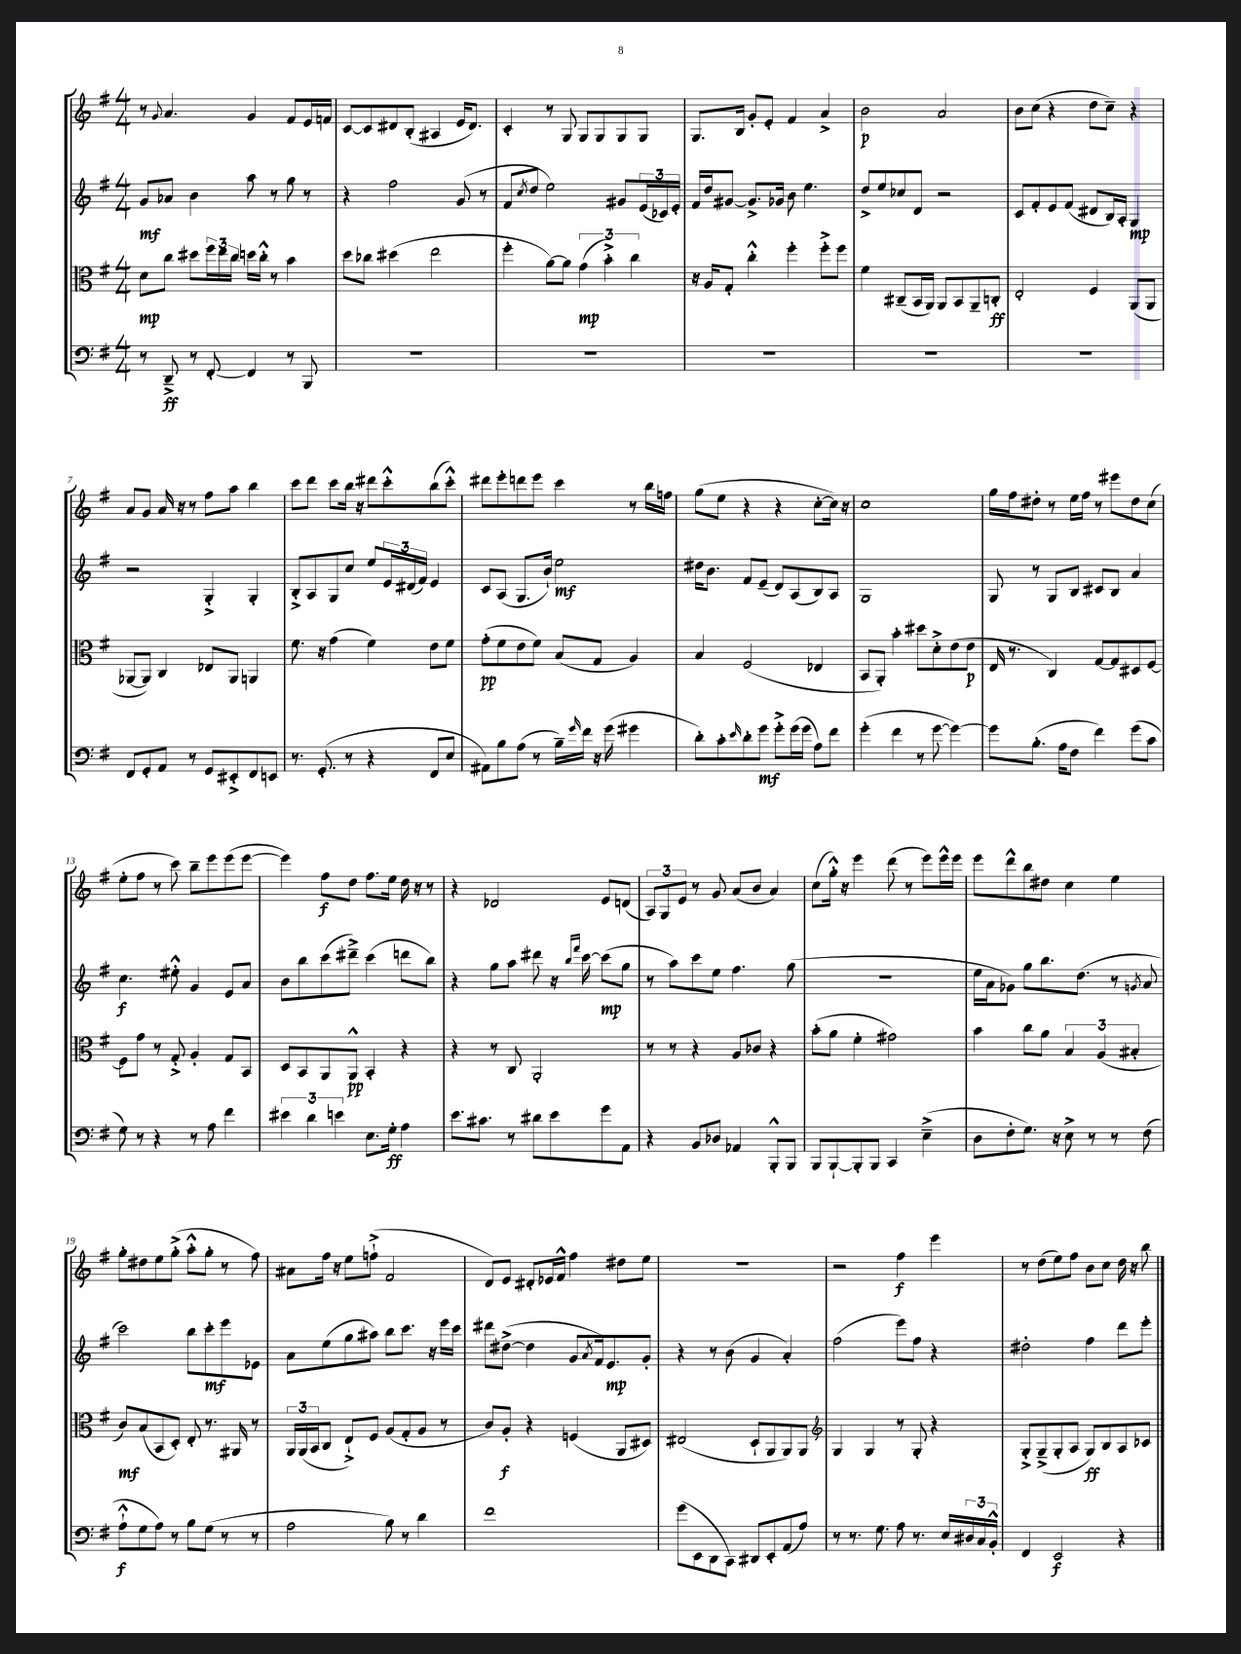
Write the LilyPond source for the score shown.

<<
\new StaffGroup <<
\new Staff = "s0" {
    \clef treble \key g \major \numericTimeSignature \time 4/4
    r8 \appoggiatura { g'8 } a'4. g'4 fis'8 e'16 f'16 |
    c'8~ c'8 dis'8 b8-.( ais4 e'16 dis'8.) |
    c'4-. r8 g8 g8 g8 g8 g8 |
    g8. b16 g'8-. e'8-. fis'4 a'4-> |
    b'2\p a'2 |
    b'8 c''8( r4 d''8 c''8--) r4 |
    a'8 g'8 a'16 r16 r8 fis''8 a''8 b''4 |
    c'''8 d'''8 c'''8 b''16 r16 dis'''8 c'''8-.-^ b''8( c'''8-.-^) |
    dis'''8 e'''8-. d'''8 e'''8 c'''4 r8 b''16 f''16 |
    g''8( e''8 r4 r4 c''8~-. c''16) r16 |
    c''1 |
    g''16 fis''16 dis''8-. r8 e''16 fis''16 r8 eis'''8 dis''8 c''8( |
    e''8-. fis''8 r8 c'''8) b''8-- e'''8 e'''8( e'''8~ |
    e'''4) fis''8\f d''8 fis''8. e''16 d''16 r16 r8 |
    r4 des'2 e'8 d'8( |
    \tuplet 3/2 { a8) g8 e'8 } r8 g'8 a'8( b'8 a'4) |
    c''8( g''16-.-^) r16 e'''4 d'''8( r8 e'''8) e'''16-^ e'''16 |
    e'''8 d'''8-^ b''8 dis''8 c''4 e''4 |
    g''8-. dis''8 e''8 g''8-.->( a''8-.-^ g''8-. r8 fis''8) |
    ais'8 fis''16 r16 e''8 f''8-!->( fis'2 |
    d'8) e'8 dis'8-. ees'16 fis'16-^ fis''4 dis''8 e''8 |
    R1 |
    r2 fis''4\f e'''4 |
    r8 d''8( e''8) fis''8 b'8 c''8 d''16 r16 b''8 \bar "|." |
}
\new Staff = "s1" {
    \clef treble \key g \major \numericTimeSignature \time 4/4
    g'8\mf aes'8 b'4 a''8 r8 g''8 r8 |
    r4 fis''2 g'8( r8 |
    fis'8 \acciaccatura { c''8 } d''8 e''2) gis'8 \tuplet 3/2 { e'16( ces'16) e'16-. } |
    fis'16 d''16 gis'8~ gis'8.-> ges'16 b'8 e''4. |
    d''8-> e''8 ces''8 d'8 r2 |
    c'8 fis'8-. e'8 fis'8( dis'8 b16) a16-. g4\mp |
    r2 g4-.-> g4-. |
    b8-.-> a8 g8 c''8 e''8 \tuplet 3/2 { e'16 dis'16( fis'16) } e'4 |
    c'8 a8( g8. b'16-!) e''2\mf |
    dis''16 b'8. fis'8 e'8--( d'8) a8( b8) a8 |
    g1 |
    g8 r8 g8 b8 cis'8 b8 a'4 |
    c''4.\f eis''8-.-^ g'4 e'8 a'8 |
    b'8 b''8 c'''8( dis'''8--->) c'''4( d'''8 b''8) |
    r4 g''8 a''8 dis'''8 r16 \grace { b''16 fis'''16 } c'''16~ c'''8\mp( g''8 |
    r8 a''8) c'''8 e''8 fis''4. g''8( |
    R1 |
    e''16 a'16 ges'8) g''8 b''8. d''8.( r8 \acciaccatura { g'8 } a'8 |
    c'''2) b''8 c'''8-.\mf e'''8 ees'8 |
    a'8 e''8( g''8 ais''8) b''8 c'''8. r16 e'''16 c'''16 |
    dis'''8 dis''8~->( dis''4 g'8 \acciaccatura { a'8 } fis'16) e'8.\mp g'8-. |
    r4 r8 b'8( g'4 a'4-.) |
    fis''2( e'''8) fis''8 r4 |
    dis''2-. fis''4 d'''8 e'''8-. \bar "|." |
}
\new Staff = "s2" {
    \clef alto \key g \major \numericTimeSignature \time 4/4
    d'8\mp c''8 dis''8 \tuplet 3/2 { fis''16 e''16 c''16 } d''16 c''16-.-^ r8 b'4 |
    d''8 ces''8 dis''4( e''2 |
    fis''4-. a'8~) a'8 \tuplet 3/2 { g'4\mp( b'4-.->) c''4 } |
    r16 a16 g8-. c''4-.-^ fis''4-. fis''8-.-> fis''8 |
    fis'4 cis8--( b,16 a,16) a,8 b,8 a,8-- c8-.\ff |
    e2-. fis4 a,8( a,8 |
    aes,8~ aes,8) c4 ees8 aes,8 a,4 |
    fis'8. r16 g'4( fis'4) e'8 fis'8 |
    g'8-.\pp( fis'8 e'8 fis'8) b8( g8 a4) |
    b4 fis2( ees4 |
    b,8 a,8-.) b'4-. dis''8 d'8-.-> e'8( e'8\p |
    e16 r8. c4) g8~ g8 dis8 fis8~ |
    fis8 g'8 r8 g8-.-> a4-. g8 b,8 |
    d8 b,8 a,8 a,8-^\pp b,4-. r4 |
    r4 r8 c8 a,2-. |
    r8 r8 r4 a8 ces'8 r4 |
    b'8-.( a'8 fis'4-. gis'2) |
    b'4 c''8 a'8 \tuplet 3/2 { b4 a4( bis4-. } |
    c'8\mf) b8( b,8 d8-.) e8-. r8. ais,16 r8 |
    \tuplet 3/2 { a,16 a,16( b,16 } c8 e8-!->) fis8 a8( g8-. a8 r8 |
    c'8) a8-.\f r4 f4( a,8 dis8) |
    eis2( d8-! a,8 a,8) a,8 |
    \clef treble g4 g4 r8 g8-. r4 |
    g8-.-> g8--->( g8-. a8 g8\ff) b8 a8 ces'8 \bar "|." |
}
\new Staff = "s3" {
    \clef bass \key g \major \numericTimeSignature \time 4/4
    r8 d,8--->\ff r8 fis,8~-. fis,4 r8 b,,8 |
    R1 |
    R1 |
    R1 |
    R1 |
    R1 |
    fis,8 g,8-. a,8 r8 g,8 eis,8-.-> fis,8 e,8 |
    r8. g,8.-.( r8 r4 fis,8 e8 |
    ais,8) b8 a8( r8 b16--) \grace { g'16 } fis'16 r16 g'16( gis'4 |
    d'8-.) c'8-. \grace { e'16 } d'8-. g'8\mf g'8-.-> g'16( g'16 a8) fis'8 |
    g'4-.( fis'4 r8 g'8~ g'4~) |
    g'8 b8.-.( a16 fis8 fis'4) g'8( c'8 |
    g8) r8 r4 r8 a8 fis'4 |
    \tuplet 3/2 { eis'4 d'4 e'4 } e8. g16-.\ff a4 |
    e'8. cis'8. r8 dis'8 e'8 g'8 a,8 |
    r4 b,8 des8 aes,4 b,,8-.-^ b,,8 |
    b,,8 b,,8~-! b,,8-. b,,8 c,4 e4--->( |
    d8 fis8-. g8.) r16 e8-> r8 r8 fis8( |
    a8-!-^\f g8 a8) r8 b8 g8( r8 r8 |
    a2 b8) r8 d'4 |
    fis'1 |
    g'8( e,8 d,8 c,8) dis,8 e,8-. a,8( a8) |
    r8 r8. g8. a8 r8. e16 \tuplet 3/2 { dis16 c16 b,16-.-^ } |
    fis,4 e,2\f r4 \bar "|." |
}
>>
>>
